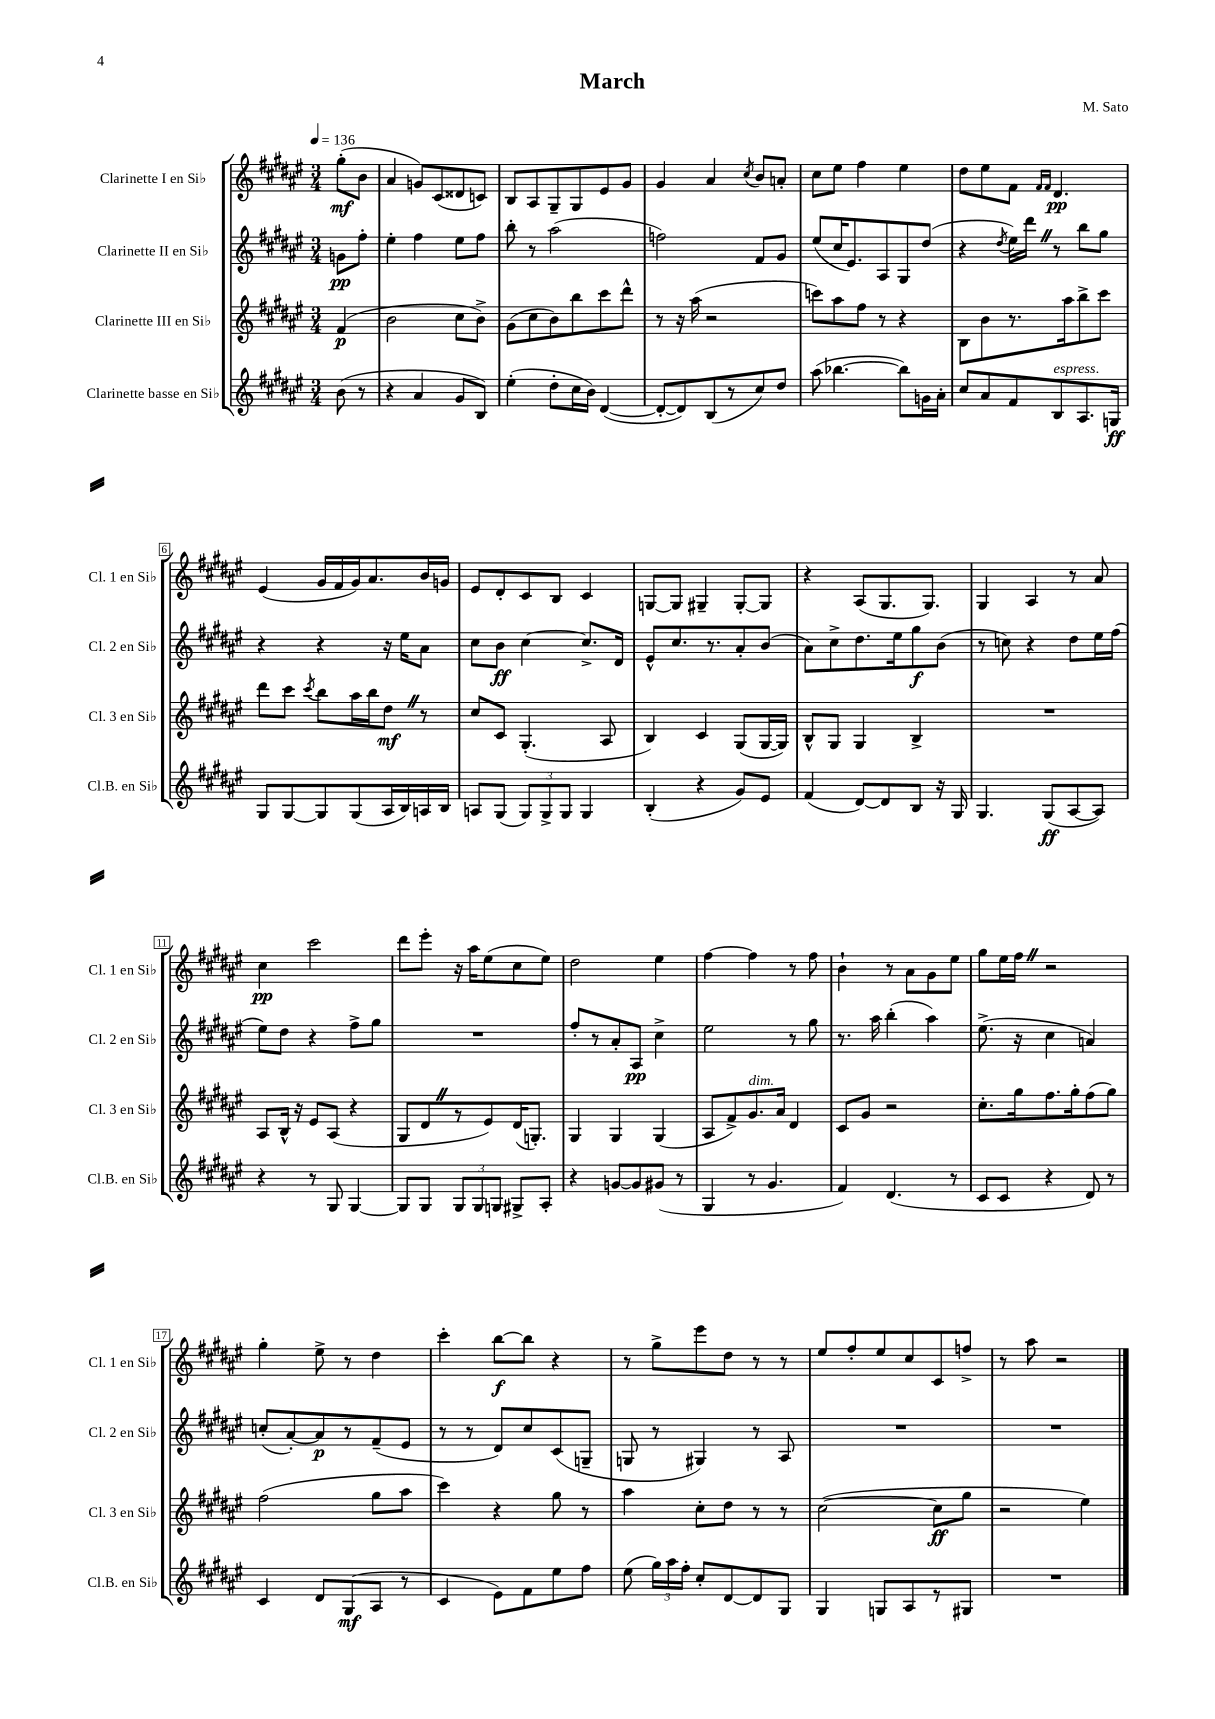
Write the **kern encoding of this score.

**kern	**dynam	**kern	**dynam	**kern	**dynam	**kern	**dynam
*part4	*part4	*part3	*part3	*part2	*part2	*part1	*part1
*staff4	*staff4	*staff3	*staff3	*staff2	*staff2	*staff1	*staff1
*I"Clarinette basse en Si♭	*	*I"Clarinette III en Si♭	*	*I"Clarinette II en Si♭	*	*I"Clarinette I en Si♭	*
*I'Cl.B. en Si♭	*	*I'Cl. 3 en Si♭	*	*I'Cl. 2 en Si♭	*	*I'Cl. 1 en Si♭	*
*clefG2	*	*clefG2	*	*clefG2	*	*clefG2	*
*k[f#c#g#d#a#e#]	*	*k[f#c#g#d#a#e#]	*	*k[f#c#g#d#a#e#]	*	*k[f#c#g#d#a#e#]	*
*M3/4	*	*M3/4	*	*M3/4	*	*M3/4	*
*MM136	*	*MM136	*	*MM136	*	*MM136	*
=	=	=	=	=	=	=	=
(8b\	.	(4f#/	p	8gn\L	pp	(8gg#'\L	mf
8r	.	.	.	8ff#'\J	.	8b\J	.
=1	=1	=1	=1	=1	=1	=1	=1
4r	.	2b\	.	4ee#'\	.	4a#/	.
4a#/	.	.	.	4ff#\	.	8gn/L)	.
.	.	.	.	.	.	(8c#/	.
8g#/L	.	8cc#\L	.	8ee#\L	.	8d##X/	.
8B/J)	.	8b^\J)	.	8ff#\J	.	8cn/J)	.
=2	=2	=2	=2	=2	=2	=2	=2
(4ee#'\	.	(8g#\L	.	8bb'\	.	8B/L	.
.	.	8cc#\	.	8r	.	8A#/	.
8dd#'\L	.	8b\)	.	(2aa#\	.	8G#~/	.
16cc#\L	.	8bb\	.	.	.	8G#/	.
16b\JJ)	.	.	.	.	.	.	.
([4d#/	.	8ccc#\	.	.	.	8e#/	.
.	.	8ddd#^^\J	.	.	.	8g#/J	.
=3	=3	=3	=3	=3	=3	=3	=3
8d#'/L_	.	8r	.	2ffn\)	.	4g#/	.
8d#/])	.	16r	.	.	.	.	.
.	.	(16aa#\	.	.	.	.	.
(8B/	.	2r	.	.	.	4a#/	.
8r	.	.	.	.	.	.	.
.	.	.	.	.	.	8qcc#/	.
8cc#/)	.	.	.	8f#/L	.	8b/L	.
8dd#/J	.	.	.	8g#/J	.	8an'/J	.
=4	=4	=4	=4	=4	=4	=4	=4
(8aa#\	.	8cccn\L)	.	(8ee#/L	.	8cc#\L	.
[4.bb-X\	.	8aa#\	.	16cc#/K	.	8ee#\J	.
.	.	.	.	8.e#/)	.	.	.
.	.	8ff#\J	.	.	.	4ff#\	.
.	.	8r	.	8A#/	.	.	.
8bb-\L])	.	4r	.	8G#/	.	4ee#\	.
16gn\L	.	.	.	(8dd#/J	.	.	.
16a#'\JJ	.	.	.	.	.	.	.
=5	=5	=5	=5	=5	=5	=5	=5
8cc#/L	.	8B\L	.	4r	.	8dd#\L	.
8a#/	.	8b\	.	.	.	8ee#\	.
.	.	.	.	8qdd#/	.	.	.
8f#/	.	8.r	.	16ee#\LL)	.	8f#\J	.
.	.	.	.	16ddd#Z\JJ	.	.	.
.	.	.	.	.	.	16qqf#/LL	.
.	.	.	.	.	.	16qqf#/JJ	.
!LO:TX:a:i:t=espress.	!	!	!	!	!	!	!
8B/	.	.	.	8r	.	4.d#/	pp
.	.	16aa#\k	.	.	.	.	.
8.A#/	.	8bb^\	.	8bb\L	.	.	.
.	.	8ccc#\J	.	8gg#\J	.	.	.
16Gn/Jk	ff	.	.	.	.	.	.
!!LO:LB:g=z
=6	=6	=6	=6	=6	=6	=6	=6
8G#/L	.	8ddd#\L	.	4r	.	(4e#/	.
[8G#/	.	8ccc#\J	.	.	.	.	.
.	.	8qccc#/	.	.	.	.	.
8G#/]	.	8bb\L	.	4r	.	16g#/LL	.
.	.	.	.	.	.	16f#/	.
(8G#/	.	16aa#\L	.	.	.	16g#/J)	.
.	.	16bb\J	.	.	.	8.a#/	.
16A#/L	.	8dd#Z\J	mf	16r	.	.	.
16B/)	.	.	.	16ee#\KL	.	.	.
16An/	.	8r	.	8a#\J	.	16b/L	.
16B/JJ	.	.	.	.	.	16gn/JJ	.
=7	=7	=7	=7	=7	=7	=7	=7
8An/L	.	8cc#/L	.	8cc#\L	.	8e#/L	.
(8G#/J	.	8c#/J	.	8b\J	ff	8d#'/	.
12G#/L)	.	(4.G#'/	.	[4cc#\	.	8c#/	.
12G#^/	.	.	.	.	.	.	.
.	.	.	.	.	.	8B/J	.
12G#/J	.	.	.	.	.	.	.
4G#/	.	.	.	8.cc#^/L]	.	4c#/	.
.	.	8A#/	.	.	.	.	.
.	.	.	.	16d#/Jk	.	.	.
=8	=8	=8	=8	=8	=8	=8	=8
(4B'/	.	4B/)	.	8e#^^/L	.	[8Gn/L	.
.	.	.	.	8.cc#/	.	8G/J]	.
4r	.	4c#/	.	.	.	4G#X~/	.
.	.	.	.	8.r	.	.	.
8g#/L)	.	(8G#/L	.	8a#'/	.	[8G#'/L	.
8e#/J	.	[16G#/L	.	(8b/J	.	8G#/J]	.
.	.	16G#/JJ])	.	.	.	.	.
=9	=9	=9	=9	=9	=9	=9	=9
(4f#/	.	8B^^/L	.	8a#\L)	.	4r	.
.	.	8G#/J	.	8cc#^\	.	.	.
[8d#/L)	.	4G#/	.	8.dd#\	.	(8A#/L	.
8d#/]	.	.	.	.	.	8.G#/	.
.	.	.	.	16ee#\k	.	.	.
8B/J	.	4B^/	.	8gg#\	f	.	.
.	.	.	.	.	.	8.G#/J)	.
16r	.	.	.	(8b\J	.	.	.
16G#/	.	.	.	.	.	.	.
=10	=10	=10	=10	=10	=10	=10	=10
4.G#/	.	2.r	.	8r	.	4G#/	.
.	.	.	.	8ccn\)	.	.	.
.	.	.	.	4r	.	4A#/	.
(8G#/L	ff	.	.	.	.	.	.
[8A#/	.	.	.	8dd#\L	.	8r	.
8A#/J])	.	.	.	16ee#\L	.	8a#/	.
.	.	.	.	(16ff#\JJ	.	.	.
!!LO:LB:g=z
=11	=11	=11	=11	=11	=11	=11	=11
4r	.	8A#/L	.	8ee#\L)	.	4cc#\	pp
.	.	16B^^/Jk	.	8dd#\J	.	.	.
.	.	16r	.	.	.	.	.
8r	.	8e#/L	.	4r	.	2ccc#\	.
8G#/	.	(8A#/J	.	.	.	.	.
[4G#/	.	4r	.	8ff#^\L	.	.	.
.	.	.	.	8gg#\J	.	.	.
=12	=12	=12	=12	=12	=12	=12	=12
8G#/L]	.	8G#/L	.	2.r	.	8ddd#\L	.
8G#/J	.	8d#Z/	.	.	.	8eee#'\J	.
12G#/L	.	8r	.	.	.	16r	.
.	.	.	.	.	.	16aa#\KL	.
12G#/	.	.	.	.	.	.	.
.	.	8e#/)	.	.	.	(8ee#\	.
12Gn/J	.	.	.	.	.	.	.
8G#X^/L	.	(16d#/K	.	.	.	8cc#\	.
.	.	8.Gn'/J)	.	.	.	.	.
8A#'/J	.	.	.	.	.	8ee#\J)	.
=13	=13	=13	=13	=13	=13	=13	=13
4r	.	4G#/	.	8ff#'/L	.	2dd#\	.
.	.	.	.	8r	.	.	.
[8gn/L	.	4G#/	.	8a#'/	.	.	.
8g/]	.	.	.	8A#/J	pp	.	.
(8g#X/J	.	(4G#/	.	4cc#^\	.	4ee#\	.
8r	.	.	.	.	.	.	.
=14	=14	=14	=14	=14	=14	=14	=14
4G#/	.	8A#/L	.	2ee#\	.	[4ff#\	.
.	.	8f#^/)	.	.	.	.	.
!	!	!LO:TX:a:i:t=dim.	!	!	!	!	!
8r	.	8.g#/	.	.	.	4ff#\]	.
4.g#/	.	.	.	.	.	.	.
.	.	16a#/Jk	.	.	.	.	.
.	.	4d#/	.	8r	.	8r	.
.	.	.	.	8gg#\	.	8ff#\	.
=15	=15	=15	=15	=15	=15	=15	=15
4f#/)	.	8c#/L	.	8.r	.	4b`\	.
.	.	8g#/J	.	.	.	.	.
.	.	.	.	16aa#\	.	.	.
(4.d#/	.	2r	.	(4bb'\	.	8r	.
.	.	.	.	.	.	8a#\L	.
.	.	.	.	4aa#\)	.	8g#\	.
8r	.	.	.	.	.	8ee#\J	.
=16	=16	=16	=16	=16	=16	=16	=16
8c#/L	.	8.cc#'\L	.	(8.ee#^\	.	8gg#\L	.
8c#/J	.	.	.	.	.	16ee#\L	.
.	.	16gg#\k	.	16r	.	16ff#Z\JJ	.
4r	.	8.ff#\	.	4cc#\	.	2r	.
.	.	16gg#'\k	.	.	.	.	.
8d#/)	.	(8ff#\	.	4an/)	.	.	.
8r	.	8gg#\J)	.	.	.	.	.
!!LO:LB:g=z
=17	=17	=17	=17	=17	=17	=17	=17
4c#/	.	(2ff#\	.	(8ccn'/L	.	4gg#'\	.
.	.	.	.	[8a#'/)	.	.	.
8d#/L	.	.	.	8a#/]	p	8ee#^\	.
(8G#/	mf	.	.	8r	.	8r	.
8A#/J	.	8gg#\L	.	(8f#~/	.	4dd#\	.
8r	.	8aa#\J	.	8e#/J	.	.	.
=18	=18	=18	=18	=18	=18	=18	=18
4c#/	.	4ccc#\)	.	8r	.	4ccc#'\	.
.	.	.	.	8r	.	.	.
8e#\L)	.	4r	.	8d#/L)	.	[8bb\L	f
8f#\	.	.	.	8cc#/	.	8bb\J]	.
8ee#\	.	8gg#\	.	(8c#/	.	4r	.
8ff#\J	.	8r	.	8Gn~/J	.	.	.
=19	=19	=19	=19	=19	=19	=19	=19
(8ee#\	.	4aa#\	.	8Gn/	.	8r	.
24gg#\LL)	.	.	.	8r	.	8gg#^\L	.
24aa#\	.	.	.	.	.	.	.
24ff#'\JJ	.	.	.	.	.	.	.
8cc#'/L	.	8cc#'\L	.	4G#X/)	.	8eee#\	.
[8d#/	.	8dd#\J	.	.	.	8dd#\J	.
8d#/]	.	8r	.	8r	.	8r	.
8G#/J	.	8r	.	8A#/	.	8r	.
=20	=20	=20	=20	=20	=20	=20	=20
4G#/	.	([2cc#\	.	2.r	.	8ee#/L	.
.	.	.	.	.	.	8ff#'/	.
8Gn/L	.	.	.	.	.	8ee#/	.
8A#/	.	.	.	.	.	8cc#/	.
8r	.	8cc#\L]	ff	.	.	8c#/	.
8G#X/J	.	8gg#\J	.	.	.	8ffn^/J	.
=21	=21	=21	=21	=21	=21	=21	=21
2.r	.	2r	.	2.r	.	8r	.
.	.	.	.	.	.	8aa#\	.
.	.	.	.	.	.	2r	.
.	.	4ee#\)	.	.	.	.	.
==	==	==	==	==	==	==	==
*-	*-	*-	*-	*-	*-	*-	*-
